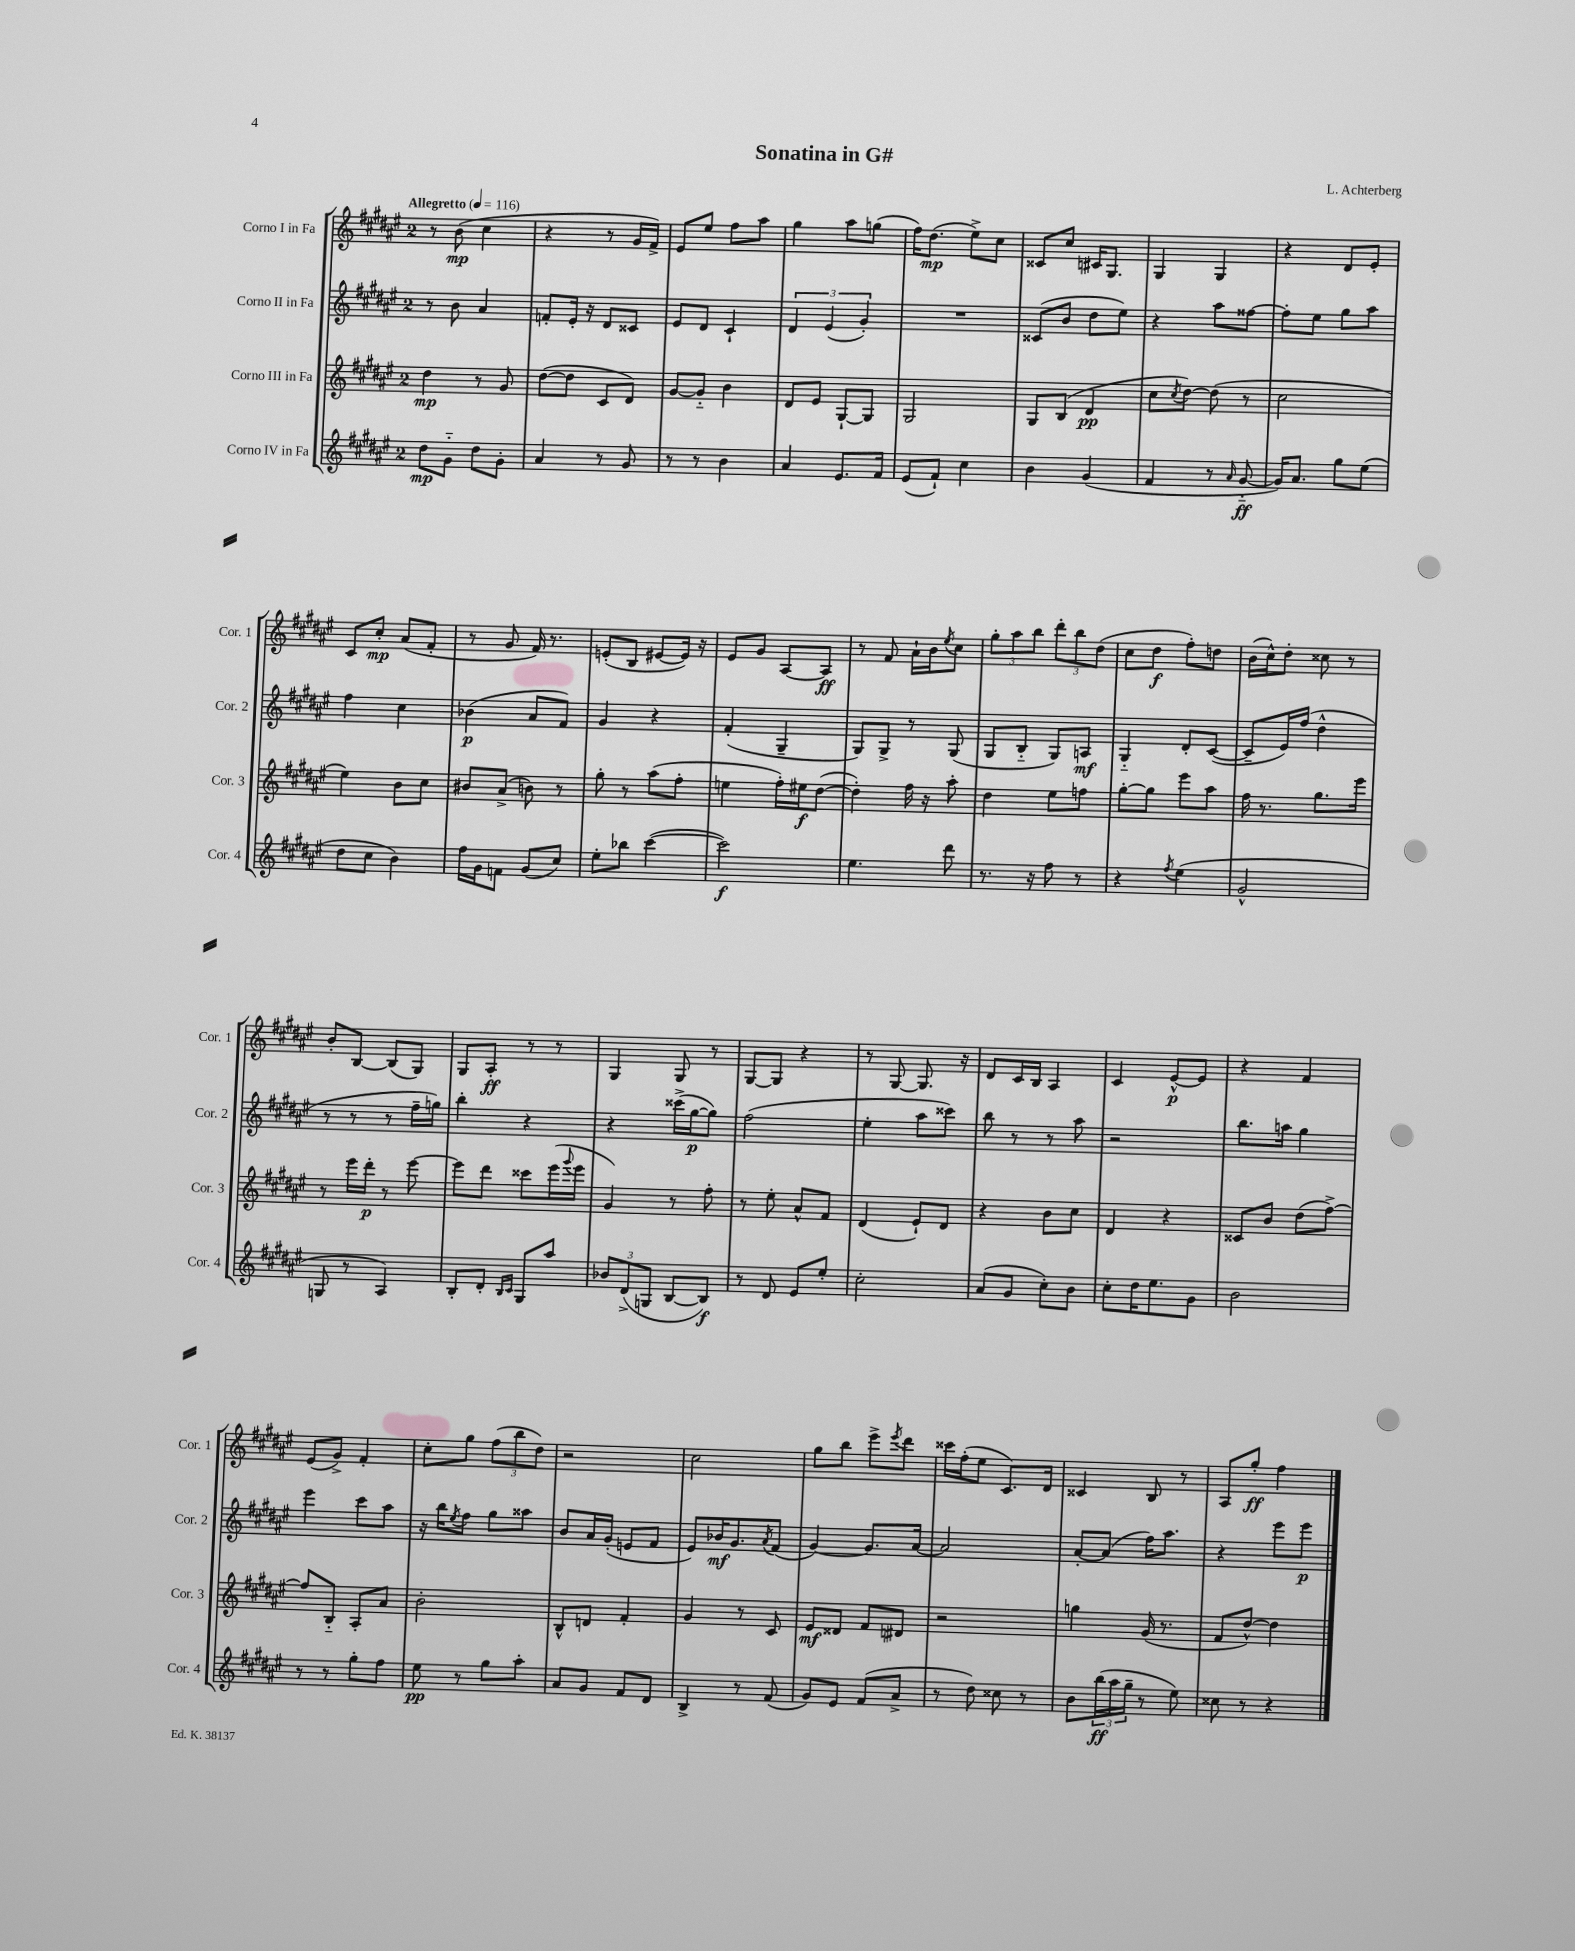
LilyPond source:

\header { title = "Sonatina in G#" composer = "L. Achterberg" }
<<
\new StaffGroup <<
\new Staff = "s0" \with { instrumentName = "Corno I in Fa" shortInstrumentName = "Cor. 1" } {
    \clef treble \key fis \major \once \override Staff.TimeSignature.style = #'single-digit \time 2/4 \tempo "Allegretto" 4 = 116
    r8 b'8\mp( cis''4 |
    r4 r8 gis'16 fis'16->) |
    eis'8 eis''8 fis''8 ais''8 |
    gis''4 ais''8 g''8( |
    fis''16) dis''8.\mp( eis''8->) cis''8 |
    cisis'8 cis''8 cis'16 gis8. |
    gis4 gis4 |
    r4 dis'8 eis'8-. |
    cis'8 cis''8-.\mp ais'8( fis'8-. |
    r8 gis'8 fis'16) r8. |
    e'8-.( b8 eis'8~ eis'16) r16 |
    eis'8 gis'8 ais8~ ais8\ff |
    r8 fis'8 ais'16-! b'16 \acciaccatura { eis''8 } cis''8 |
    \tuplet 3/2 { gis''8-. ais''8 b''8 } \tuplet 3/2 { dis'''8-. b''8 dis''8( } |
    cis''8 dis''8\f fis''8-.) d''8 |
    b'16( cis''16-^) dis''8-. cisis''8 r8 |
    b'8-. b8~ b8( gis8) |
    gis8 ais8-.\ff r8 r8 |
    gis4 gis8 r8 |
    gis8~ gis8 r4 |
    r8 gis8~ gis8. r16 |
    dis'8 cis'16 b16 ais4 |
    cis'4 eis'8~-^\p eis'8 |
    r4 fis'4 |
    eis'8( gis'8->) fis'4-. |
    cis''8-. gis''8 \tuplet 3/2 { fis''8( b''8 dis''8) } |
    r2 |
    cis''2 |
    gis''8 b''8 eis'''8-> \acciaccatura { eis'''8 } dis'''8 |
    cisis'''16 fis''16-.( eis''8 cis'8.) dis'16 |
    cisis'4 b8 r8 |
    ais8 gis''8-.\ff fis''4 \bar "|." |
}
\new Staff = "s1" \with { instrumentName = "Corno II in Fa" shortInstrumentName = "Cor. 2" } {
    \clef treble \key fis \major \once \override Staff.TimeSignature.style = #'single-digit \time 2/4
    r8 b'8 ais'4 |
    f'8-. eis'16-. r16 dis'8 cisis'8 |
    eis'8 dis'8 cis'4-! |
    \tuplet 3/2 { dis'4 eis'4( gis'4-.) } |
    R2 |
    cisis'8( b'8 dis''8 eis''8) |
    r4 ais''8 fisis''8~ |
    fisis''8-. eis''8 gis''8 ais''8 |
    fis''4 cis''4 |
    bes'4\p( ais'8 fis'8) |
    gis'4 r4 |
    fis'4-.( gis4-- |
    gis8) gis8-> r8 gis8( |
    gis8 b8-_ gis8) a8\mf |
    gis4-_ dis'8-. cis'8~( |
    cis'8-- eis'16) fis''16( dis''4-^ |
    r8 r8 r8 fis''16-- g''16) |
    b''4-. r4 |
    r4 cisis'''16->( gis''16~\p gis''8) |
    fis''2( |
    eis''4-. ais''8 cisis'''8) |
    b''8 r8 r8 ais''8 |
    r2 |
    b''8. a''16 gis''4 |
    eis'''4 cis'''8 ais''8 |
    r16 b''16 \acciaccatura { eis''8 } fis''8 gis''8 aisis''8 |
    b'8 ais'16 gis'16-.( e'8 fis'8 |
    eis'8) bes'16\mf gis'8. \acciaccatura { ais'8 } fis'8( |
    gis'4~) gis'8. ais'16~ |
    ais'2 |
    ais'8~-. ais'8( fis''16) ais''8. |
    r4 eis'''8 eis'''8\p \bar "|." |
}
\new Staff = "s2" \with { instrumentName = "Corno III in Fa" shortInstrumentName = "Cor. 3" } {
    \clef treble \key fis \major \once \override Staff.TimeSignature.style = #'single-digit \time 2/4
    dis''4\mp r8 gis'8 |
    dis''8~( dis''8 cis'8 dis'8) |
    gis'8~ gis'8-_ b'4 |
    dis'8 eis'8 gis8~-! gis8 |
    gis2 |
    gis8 b8( dis'4\pp |
    cis''8 \acciaccatura { cis''8 } dis''8~) dis''8( r8 |
    cis''2 |
    eis''4) b'8 cis''8 |
    bis'8 ais'8->( b'8) r8 |
    gis''8-. r8 ais''8( fis''8-. |
    e''4 fis''16-.) eis''16\f dis''8~( |
    dis''4-.) fis''16 r16 ais''8-. |
    dis''4 eis''8 f''8 |
    gis''8~-. gis''8 eis'''8 ais''8 |
    fis''16 r8. gis''8. eis'''16 |
    r8 eis'''16 dis'''16-.\p r8 eis'''8~ |
    eis'''8 dis'''8 cisis'''8 eis'''16( \appoggiatura { gis'''8 } eis'''16 |
    gis'4) r8 fis''8-. |
    r8 eis''8-. ais'8-^ fis'8 |
    dis'4( eis'8-!) dis'8 |
    r4 b'8 cis''8 |
    dis'4 r4 |
    cisis'8 b'8 dis''8( fis''8~->) |
    fis''8 b8-_ ais8-. ais'8 |
    b'2-. |
    b8-^ d'8 fis'4-. |
    gis'4 r8 cis'8 |
    eis'8\mf disis'8 fis'8 dis'8 |
    r2 |
    g''4 gis'16( r8. |
    fis'8 dis''8~-^) dis''4 \bar "|." |
}
\new Staff = "s3" \with { instrumentName = "Corno IV in Fa" shortInstrumentName = "Cor. 4" } {
    \clef treble \key fis \major \once \override Staff.TimeSignature.style = #'single-digit \time 2/4
    dis''8\mp gis'8-_ dis''8 gis'8-. |
    ais'4 r8 gis'8 |
    r8 r8 b'4 |
    ais'4 eis'8. fis'16 |
    eis'8( fis'8-!) cis''4 |
    b'4 gis'4( |
    fis'4 r8 \grace { ais'16 } gis'8~-_\ff |
    gis'16) ais'8. gis''8 eis''8( |
    dis''8 cis''8 b'4) |
    fis''16 gis'16 f'8 gis'8( cis''8) |
    eis''8-. bes''8 cis'''4~( |
    cis'''2\f) |
    eis''4. dis'''8 |
    r8. r16 fis''8 r8 |
    r4 \acciaccatura { fis''8 } eis''4( |
    gis'2-^ |
    g8 r8 ais4) |
    b8-. dis'8-. \grace { b16 cis'16 } gis8 ais''8 |
    \tuplet 3/2 { bes'8 dis'8->( g8 } b8~ b8\f) |
    r8 dis'8 eis'8 eis''8-. |
    cis''2-. |
    ais'8( gis'8 cis''8-.) b'8 |
    cis''8-. dis''16 eis''8. gis'8 |
    b'2 |
    r8 r8 gis''8-. fis''8 |
    eis''8\pp r8 gis''8 ais''8-. |
    ais'8 gis'8 fis'8 dis'8 |
    b4-> r8 fis'8( |
    gis'8) eis'8 fis'8( ais'8-> |
    r8 dis''8) cisis''8 r8 |
    b'8 \tuplet 3/2 { b''16\ff( ais''16 gis''16-- } r8 eis''8) |
    cisis''8 r8 r4 \bar "|." |
}
>>
>>
\layout { \context { \Score \remove "Bar_number_engraver" } }
